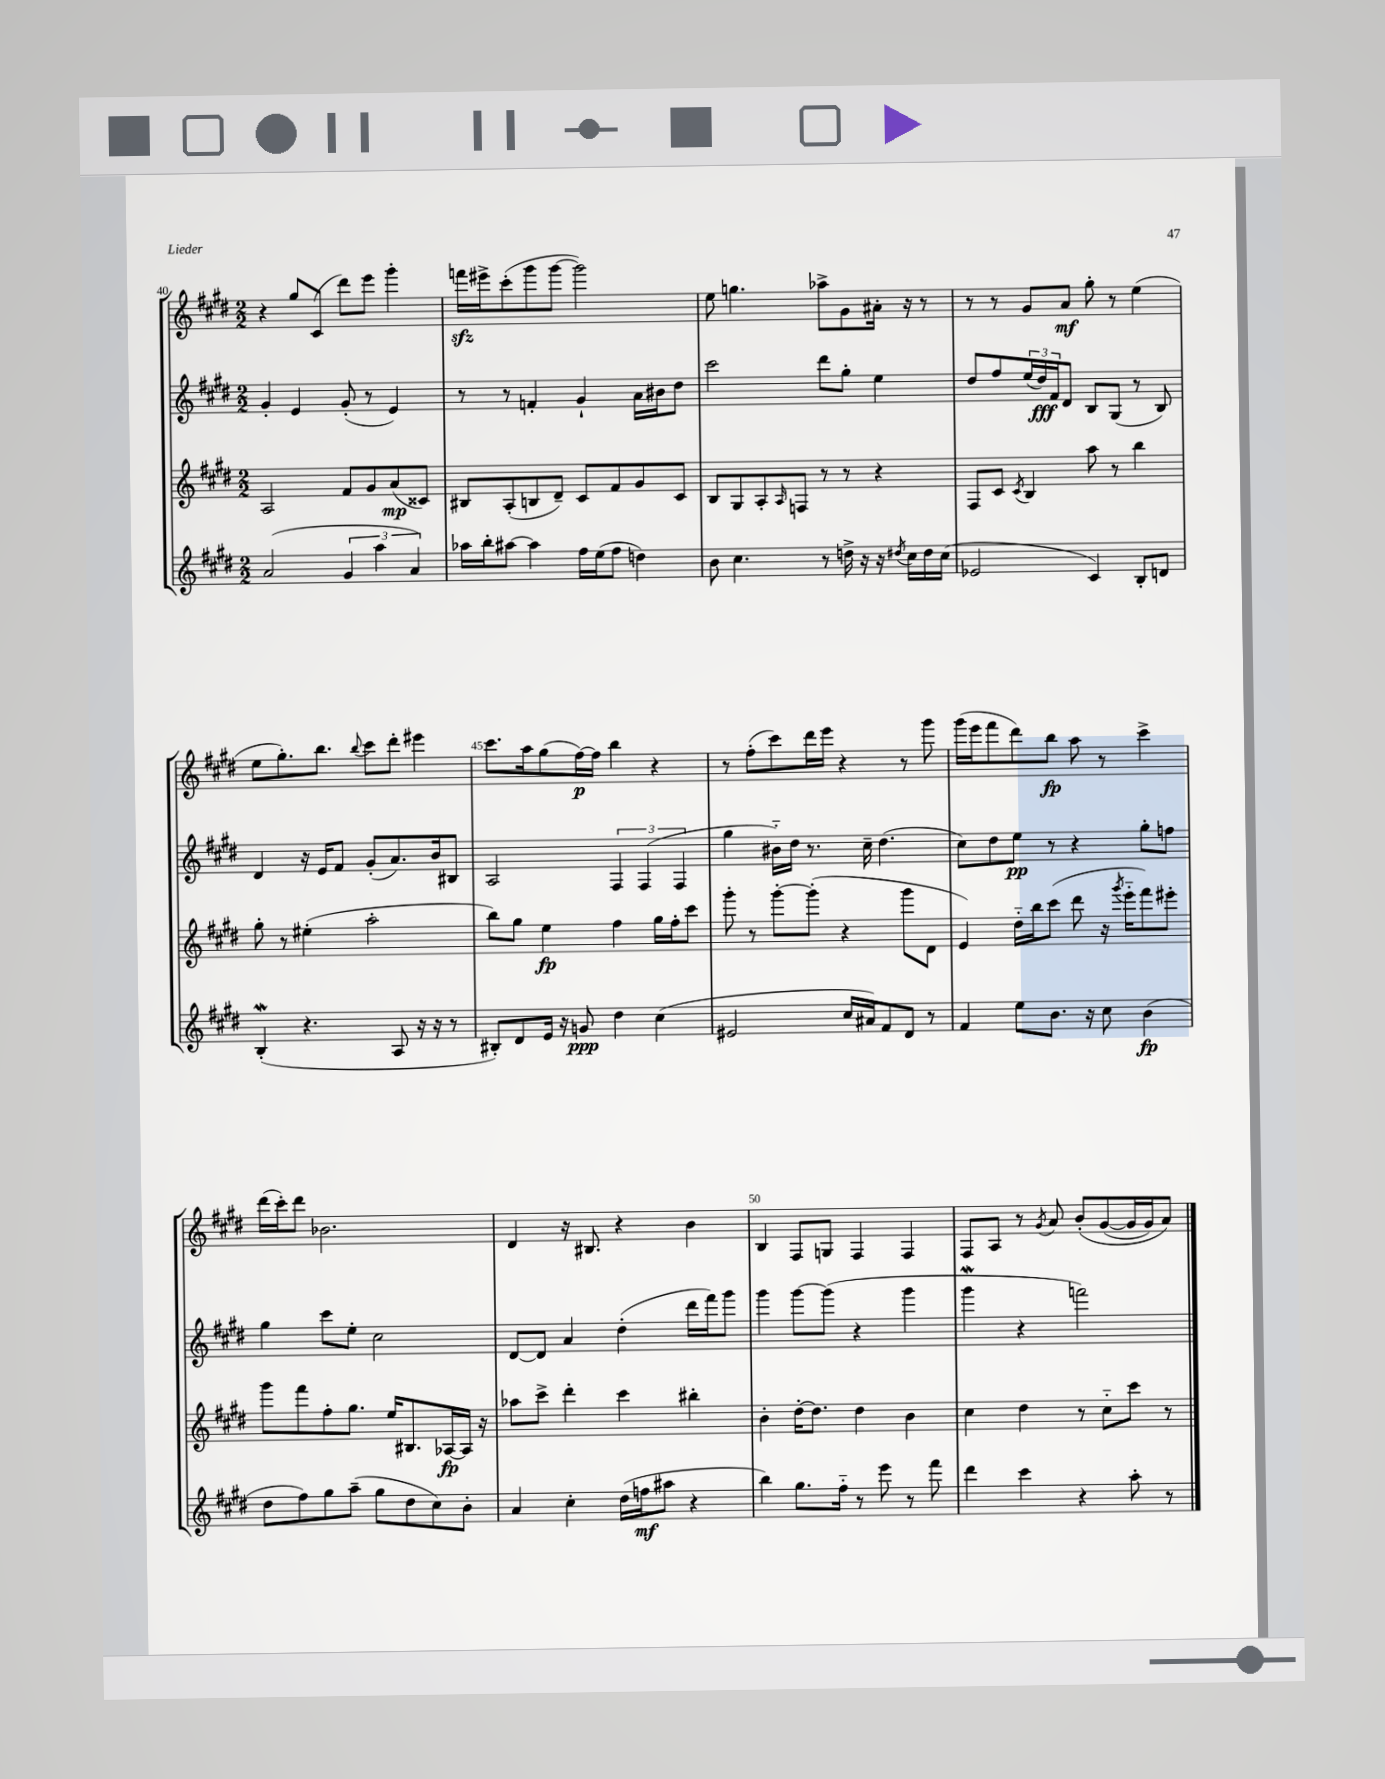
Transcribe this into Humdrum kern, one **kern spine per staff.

**kern	**dynam	**kern	**dynam	**kern	**dynam	**kern	**dynam
*part4	*part4	*part3	*part3	*part2	*part2	*part1	*part1
*staff4	*staff4	*staff3	*staff3	*staff2	*staff2	*staff1	*staff1
*clefG2	*	*clefG2	*	*clefG2	*	*clefG2	*
*k[f#c#g#d#]	*	*k[f#c#g#d#]	*	*k[f#c#g#d#]	*	*k[f#c#g#d#]	*
*M2/2	*	*M2/2	*	*M2/2	*	*M2/2	*
=40	=40	=40	=40	=40	=40	=40	=40
(2a/	.	2A/	.	4g#'/	.	4r	.
.	.	.	.	4e/	.	8gg#/L	.
.	.	.	.	.	.	(8c#/J	.
6g#/	.	8f#/L	.	(8g#'/	.	8ddd#\L)	.
.	.	8g#/	.	8r	.	8eee\J	.
6aa\	.	.	.	.	.	.	.
.	.	(8a/	mp	4e/)	.	4ggg#'\	.
6a/)	.	.	.	.	.	.	.
.	.	8c##X/J)	.	.	.	.	.
=41	=41	=41	=41	=41	=41	=41	=41
16aa-X\LL	.	8B#X/L	.	8r	.	16fffnzz\LL	.
16bb'\J	.	.	.	.	.	16eee#X^\J	.
[8aa#X\J	.	(8A'/	.	8r	.	(8ccc#'\	.
4aa#\]	.	8Bn/	.	4fn'/	.	8ggg#\	.
.	.	8d#~/J)	.	.	.	[8ggg#\J	.
16ff#\LL	.	8c#/L	.	4g#`/	.	2ggg#\])	.
(16ee\J	.	.	.	.	.	.	.
8ff#\J	.	8f#/	.	.	.	.	.
4ddn\)	.	8g#/	.	16a\LL	.	.	.
.	.	.	.	16b#X\J	.	.	.
.	.	8c#/J	.	8dd#\J	.	.	.
=42	=42	=42	=42	=42	=42	=42	=42
8b\	.	8B/L	.	2ccc#\	.	8ee\	.
4.cc#\	.	8G#/	.	.	.	4.ggn\	.
.	.	8A'/	.	.	.	.	.
.	.	16qqA/	.	.	.	.	.
.	.	8Fn/J	.	.	.	.	.
8r	.	8r	.	8ddd#\L	.	8aa-X^\L	.
16ddn^\	.	8r	.	8gg#'\J	.	8g#\	.
16r	.	.	.	.	.	.	.
16r	.	4r	.	4ee\	.	16a#X'\Jk	.
8qdd#X/	.	.	.	.	.	.	.
16cc#\LL	.	.	.	.	.	16r	.
16dd#\	.	.	.	.	.	8r	.
(16cc#\JJ	.	.	.	.	.	.	.
=43	=43	=43	=43	=43	=43	=43	=43
2e-X/	.	8F#/L	.	8dd#/L	.	8r	.
.	.	8c#/J	.	8ff#/	.	8r	.
.	.	8qc#/	.	.	.	.	.
.	.	4B/	.	(24ee/L	.	8g#/L	.
.	.	.	.	24dd#/)	fff	.	.
.	.	.	.	24f#/J	.	.	.
.	.	.	.	8d#/J	.	8a/J	mf
4c#/)	.	8aa\	.	8B/L	.	8gg#'\	.
.	.	8r	.	(8G#/J	.	8r	.
8B'/L	.	4bb\	.	8r	.	(4ee\	.
8dn/J	.	.	.	8B/)	.	.	.
!!LO:LB:g=z
=44	=44	=44	=44	=44	=44	=44	=44
(4BW'/	.	8gg#'\	.	4d#/	.	8ee\L	.
.	.	8r	.	.	.	8.gg#'\)	.
4.r	.	(4ee#X'\	.	16r	.	.	.
.	.	.	.	16e/KL	.	8.bb\J	.
.	.	.	.	8f#/J	.	.	.
.	.	.	.	.	.	8qqbb/	.
.	.	2aa'\	.	(8g#'/L	.	8ccc#\L	.
8A/	.	.	.	8.a/)	.	8ddd#'\J	.
16r	.	.	.	.	.	4eee#X\	.
16r	.	.	.	16b/k	.	.	.
8r	.	.	.	8B#X/J	.	.	.
=45	=45	=45	=45	=45	=45	=45	=45
8B#X'/L)	.	8bb\L)	.	2A/	.	8.ccc#\L	.
8d#/	.	8gg#\J	.	.	.	.	.
.	.	.	.	.	.	16aa\k	.
16e/Jk	.	4ee\	fp	.	.	(8gg#\	.
16r	.	.	.	.	.	.	.
8gn/	ppp	.	.	.	.	[16ff#\L)	p
.	.	.	.	.	.	16ff#\JJ]	.
4dd#\	.	4ff#\	.	6F#/	.	4bb\	.
.	.	.	.	(6F#/	.	.	.
(4cc#\	.	16gg#\LL	.	.	.	4r	.
.	.	16ff#'\J	.	.	.	.	.
.	.	.	.	6F#/	.	.	.
.	.	8ccc#\J	.	.	.	.	.
=46	=46	=46	=46	=46	=46	=46	=46
2e#X/	.	8ggg#'\	.	4gg#\	.	8r	.
.	.	8r	.	.	.	(8ff#'\L	.
.	.	[8ggg#'\L	.	16b#X\LL)	.	8ccc#\)	.
.	.	.	.	16dd#\JJ	.	.	.
.	.	(8ggg#'\J]	.	8.r	.	16ddd#\L	.
.	.	.	.	.	.	16eee\JJ	.
16cc#/LL	.	4r	.	.	.	4r	.
16a#X/J)	.	.	.	16cc#~\	.	.	.
8f#/	.	.	.	(4.dd#\	.	.	.
8d#/J	.	8ggg#\L	.	.	.	8r	.
8r	.	8d#\J	.	.	.	8ggg#\	.
=47	=47	=47	=47	=47	=47	=47	=47
4f#/	.	4e/)	.	8cc#\L)	.	(16ggg#\LL	.
.	.	.	.	.	.	16eee\J	.
.	.	.	.	8dd#\	.	8fff#\	.
8ee\L	.	16dd#\LL	.	8ee\J	pp	8ddd#\)	.
.	.	16bb\J	.	.	.	.	.
8.b\J	.	(8ccc#\J	.	8r	.	8bb\J	fp
.	.	8ddd#\	.	4r	.	8aa\	.
16r	.	.	.	.	.	.	.
8cc#\	.	16r	.	.	.	8r	.
.	.	8qggg#/	.	.	.	.	.
.	.	16eee\KL	.	.	.	.	.
(4b\	fp	8fff#\)	.	8gg#'\L	.	4ccc#^\	.
.	.	8eee#X'\J	.	8ffn\J	.	.	.
!!LO:LB:g=z
=48	=48	=48	=48	=48	=48	=48	=48
8dd#\L	.	8ggg#\L	.	4gg#\	.	(16ddd#\LL	.
.	.	.	.	.	.	16ccc#'\J)	.
8ff#\)	.	8fff#\	.	.	.	8ddd#\J	.
8gg#\	.	8ff#'\	.	8ccc#\L	.	2.b-X\	.
(8aa~\J	.	8.gg#\J	.	8ee'\J	.	.	.
8gg#\L	.	.	.	2cc#\	.	.	.
.	.	16ee/KL	.	.	.	.	.
8dd#\	.	8.B#X/	.	.	.	.	.
8cc#\)	.	.	.	.	.	.	.
.	.	[16A-X/L	fp	.	.	.	.
8b'\J	.	16A-/JJ]	.	.	.	.	.
.	.	16r	.	.	.	.	.
=49	=49	=49	=49	=49	=49	=49	=49
4a/	.	8aa-X\L	.	[8d#/L	.	4d#/	.
.	.	8ccc#^\J	.	8d#/J]	.	.	.
4cc#'\	.	4ddd#'\	.	4a/	.	16r	.
.	.	.	.	.	.	8.B#X/	.
(16dd#\LL	.	4ccc#\	.	(4dd#'\	.	4r	.
16ffn\J	mf	.	.	.	.	.	.
8aa#X\J	.	.	.	.	.	.	.
4r	.	4bb#X'\	.	16ddd#\LL	.	4b\	.
.	.	.	.	16fff#\J)	.	.	.
.	.	.	.	8ggg#\J	.	.	.
=50	=50	=50	=50	=50	=50	=50	=50
4bb\)	.	4b'\	.	4ggg#\	.	4B/	.
8.gg#\L	.	[16dd#'\KL	.	[8ggg#\L	.	8F#/L	.
.	.	8.dd#\J]	.	.	.	.	.
.	.	.	.	(8ggg#\J]	.	8Gn/J	.
16ff#\Jk	.	.	.	.	.	.	.
8r	.	4dd#\	.	4r	.	4F#/	.
8eee\	.	.	.	.	.	.	.
8r	.	4b\	.	4ggg#\	.	4F#/	.
8fff#\	.	.	.	.	.	.	.
=51	=51	=51	=51	=51	=51	=51	=51
4ddd#\	.	4cc#\	.	4ggg#W\	.	8F#/L	.
.	.	.	.	.	.	8A/J	.
4ccc#\	.	4dd#\	.	4r	.	8r	.
.	.	.	.	.	.	8qg#/	.
.	.	.	.	.	.	8a/	.
4r	.	8r	.	2fffn\)	.	(8b'/L	.
.	.	8cc#\L	.	.	.	([8g#/	.
8aa'\	.	8ccc#\J	.	.	.	16g#/L]	.
.	.	.	.	.	.	16g#/J)	.
8r	.	8r	.	.	.	8a/J)	.
==	==	==	==	==	==	==	==
*-	*-	*-	*-	*-	*-	*-	*-
